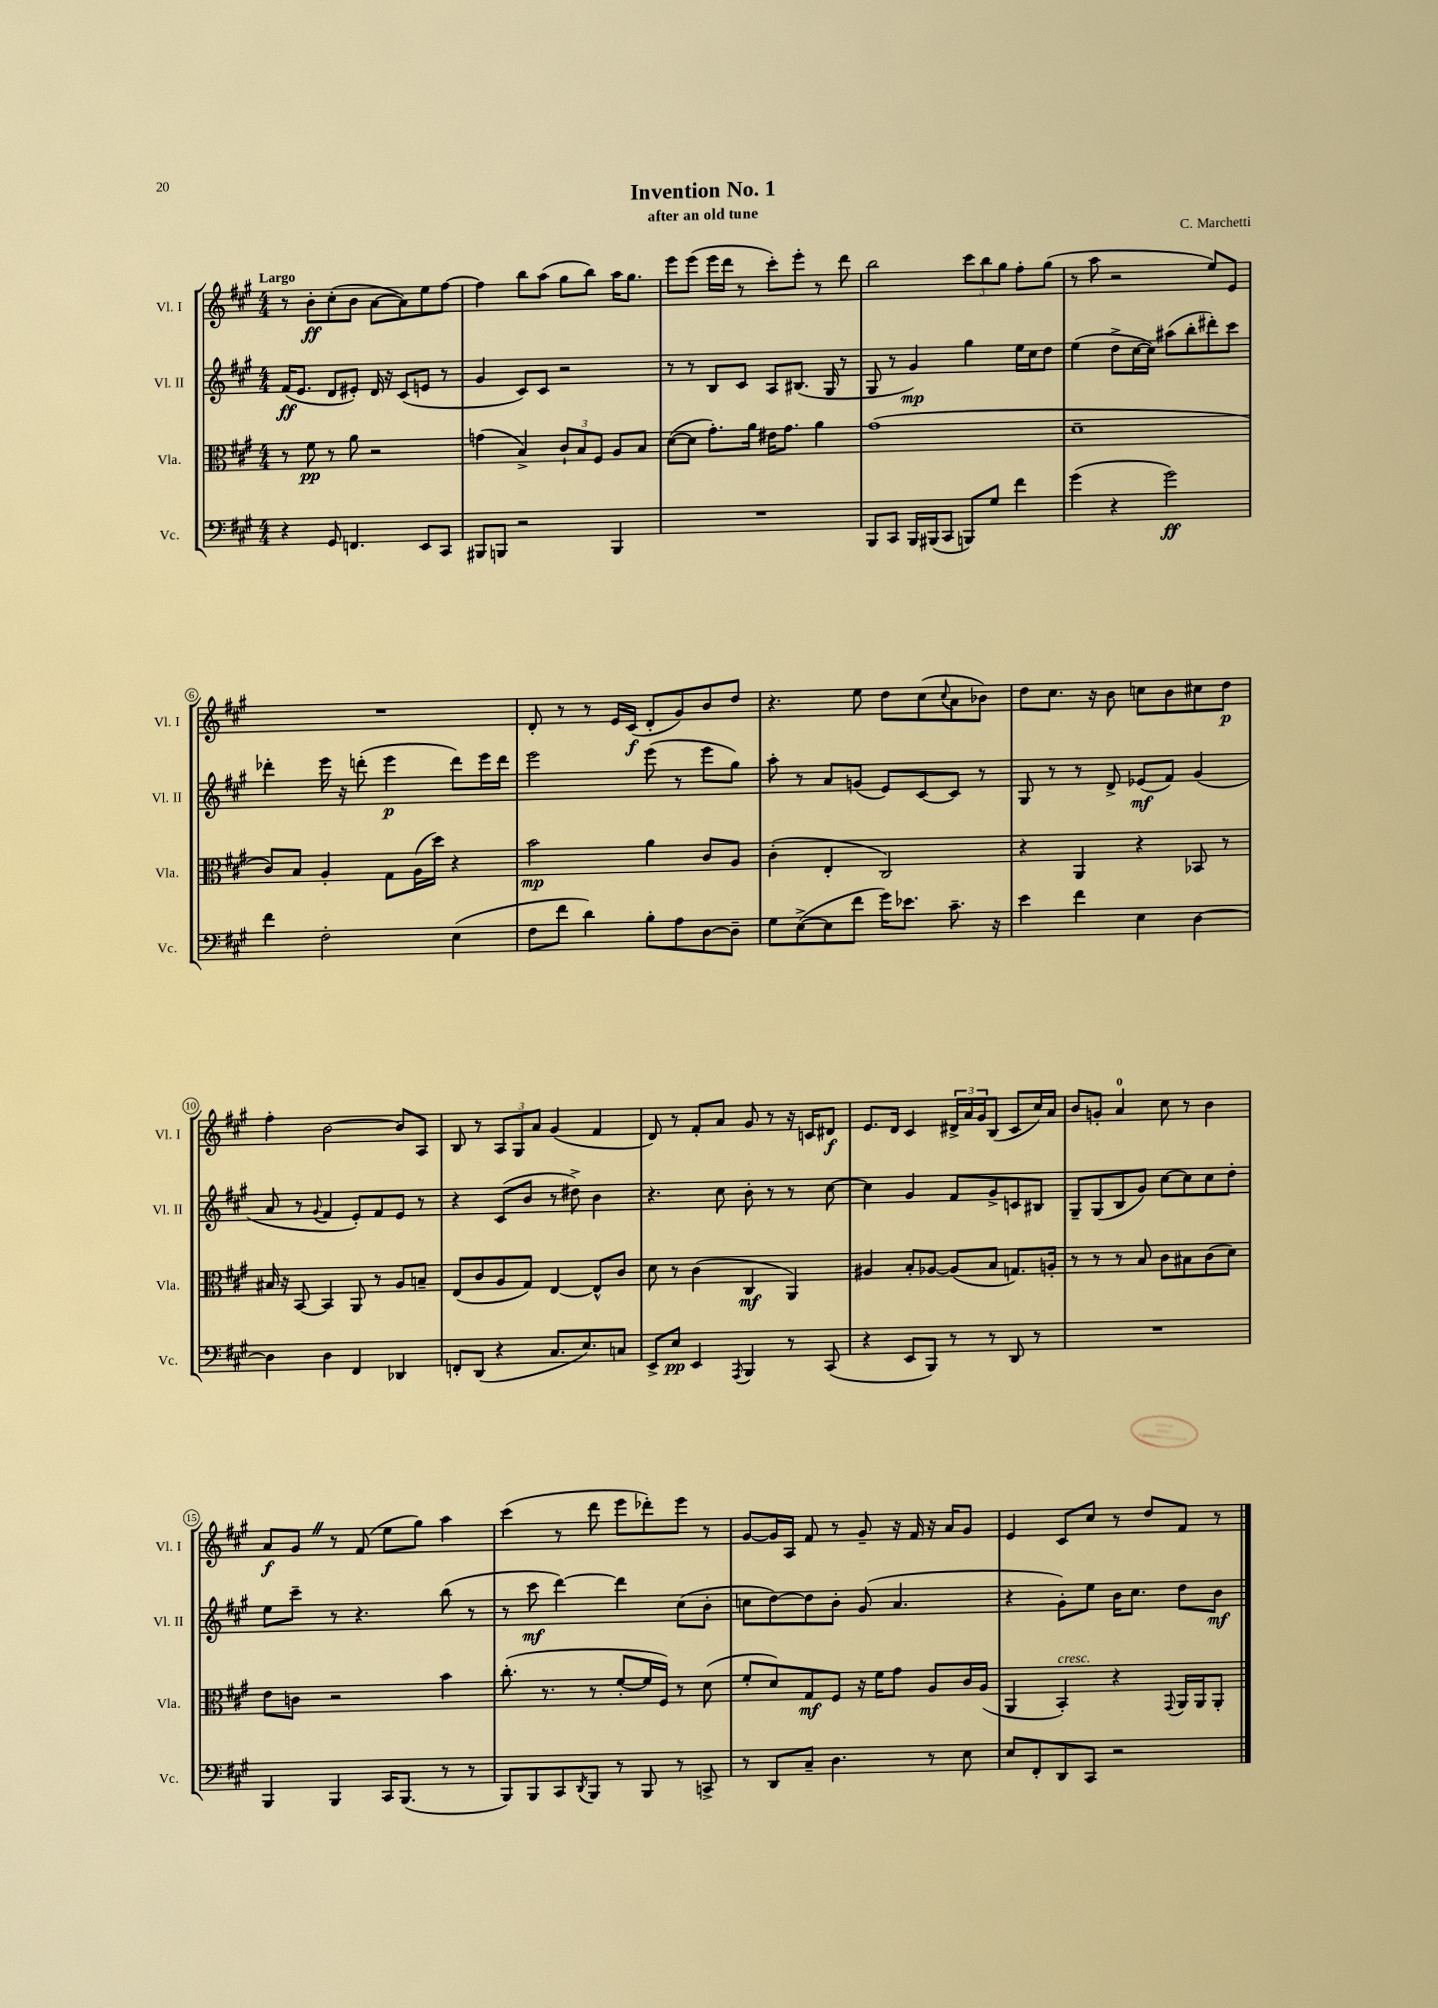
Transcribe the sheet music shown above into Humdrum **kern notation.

**kern	**dynam	**kern	**dynam	**kern	**dynam	**kern	**dynam
*part4	*part4	*part3	*part3	*part2	*part2	*part1	*part1
*staff4	*staff4	*staff3	*staff3	*staff2	*staff2	*staff1	*staff1
*I"Vc.	*	*I"Vla.	*	*I"Vl. II	*	*I"Vl. I	*
*I'Vc.	*	*I'Vla.	*	*I'Vl. II	*	*I'Vl. I	*
*clefF4	*	*clefC3	*	*clefG2	*	*clefG2	*
*k[f#c#g#]	*	*k[f#c#g#]	*	*k[f#c#g#]	*	*k[f#c#g#]	*
*M4/4	*	*M4/4	*	*M4/4	*	*M4/4	*
=1	=1	=1	=1	=1	=1	=1	=1
!	!	!	!	!	!	!LO:TX:a:B:t=Largo	!
4r	.	8r	.	(16f#/KL	ff	8r	.
.	.	.	.	8.e/J	.	.	.
.	.	8f#\	pp	.	.	8b'\L	ff
8GG#/	.	8r	.	8d/L	.	(8cc#'\	.
4.FFn/	.	8a\	.	8e#X'/J)	.	8b\J	.
.	.	2r	.	16d/	.	[8a\L	.
.	.	.	.	16r	.	.	.
.	.	.	.	(8c#/L	.	8a\])	.
8EE/L	.	.	.	8en/J	.	8ee\	.
8CC#/J	.	.	.	8r	.	[8ff#\J	.
=2	=2	=2	=2	=2	=2	=2	=2
8BBB#X/L	.	(4gn\	.	4g#/	.	4ff#\]	.
8BBBn/J	.	.	.	.	.	.	.
2r	.	4B^/)	.	8c#/L)	.	8bb\L	.
.	.	.	.	8c#/J	.	(8aa\J	.
.	.	12c#`/L	.	2r	.	8gg#\L	.
.	.	12B/	.	.	.	.	.
.	.	.	.	.	.	8bb\J)	.
.	.	12F#/J	.	.	.	.	.
4BBB/	.	8A/L	.	.	.	16aa\KL	.
.	.	.	.	.	.	8.gg#\J	.
.	.	8B/J	.	.	.	.	.
=3	=3	=3	=3	=3	=3	=3	=3
1r	.	([8d\L	.	8r	.	8eee\L	.
.	.	8d\J]	.	8r	.	(8eee\J	.
.	.	8.g#'\L)	.	8B/L	.	16eee\LL	.
.	.	.	.	.	.	16ddd\JJ	.
.	.	.	.	8c#/J	.	8r	.
.	.	16a\Jk	.	.	.	.	.
.	.	16e#X\KL	.	8A/L	.	8ccc#'\L)	.
.	.	8.g#\J	.	.	.	.	.
.	.	.	.	(8.B#X/J	.	8eee'\J	.
.	.	4a\	.	.	.	8r	.
.	.	.	.	16G#/	.	.	.
.	.	.	.	8r	.	8ddd\	.
=4	=4	=4	=4	=4	=4	=4	=4
8BBB/L	.	(1g#	.	8G#/	.	2bb\	.
8CC#/J	.	.	.	8r	.	.	.
16BBB/LL	.	.	.	4g#/)	mp	.	.
(16BBB#X/J	.	.	.	.	.	.	.
8CC#/J	.	.	.	.	.	.	.
8BBBn/L)	.	.	.	4gg#\	.	12ccc#\L	.
.	.	.	.	.	.	12bb\	.
8G#/J	.	.	.	.	.	.	.
.	.	.	.	.	.	12gg#\J	.
4f#\	.	.	.	16ee\LL	.	8ff#'\L	.
.	.	.	.	16cc#\J	.	.	.
.	.	.	.	8dd\J	.	(8gg#\J	.
=5	=5	=5	=5	=5	=5	=5	=5
(4g#\	.	1d~	.	(4ee\	.	8r	.
.	.	.	.	.	.	8aa\	.
4r	.	.	.	8dd^\L	.	2r	.
.	.	.	.	[16cc#\L	.	.	.
.	.	.	.	16cc#\JJ])	.	.	.
2g#\)	ff	.	.	(8aa#X\L	.	.	.
.	.	.	.	8bb'\	.	.	.
.	.	.	.	8ddd#X'\)	.	8ee/L)	.
.	.	.	.	8ccc#\J	.	8e/J	.
!!LO:LB:g=z
=6	=6	=6	=6	=6	=6	=6	=6
4f#\	.	8c#/L)	.	4ddd-X'\	.	1r	.
.	.	8B/J	.	.	.	.	.
2F#'\	.	4A'/	.	16eee\	.	.	.
.	.	.	.	16r	.	.	.
.	.	.	.	(8dddn'\	.	.	.
.	.	8G#\L	.	4eee\	p	.	.
.	.	(16A\L	.	.	.	.	.
.	.	16dd\JJ)	.	.	.	.	.
(4E\	.	4r	.	8ddd\L)	.	.	.
.	.	.	.	16eee\L	.	.	.
.	.	.	.	16ddd\JJ	.	.	.
=7	=7	=7	=7	=7	=7	=7	=7
8F#\L	.	2b\	mp	2eee\	.	8d'/	.
8f#\J	.	.	.	.	.	8r	.
4d\)	.	.	.	.	.	8r	.
.	.	.	.	.	.	16e/LL	.
.	.	.	.	.	.	(16c#/JJ	f
8B'\L	.	4a\	.	(8eee\	.	8d'/L	.
8A\	.	.	.	8r	.	8g#/)	.
[8D\	.	8c#/L	.	8eee\L	.	8b/	.
8D~\J]	.	8A/J	.	8gg#\J)	.	8dd/J	.
=8	=8	=8	=8	=8	=8	=8	=8
8G#\L	.	(4c#'\	.	8aa'\	.	4.r	.
([8E^\	.	.	.	8r	.	.	.
8E\]	.	4E'/	.	8a/L	.	.	.
8f#\J	.	.	.	(8gn/J	.	8ee\	.
16g#\KL)	.	2C#/)	.	8e/L)	.	8dd\L	.
8.e-X\J	.	.	.	.	.	.	.
.	.	.	.	[8c#/	.	(8cc#\	.
.	.	.	.	.	.	8qqcc#/	.
8.c#~\	.	.	.	8c#/J]	.	8a\	.
.	.	.	.	8r	.	8b-X\J)	.
16r	.	.	.	.	.	.	.
=9	=9	=9	=9	=9	=9	=9	=9
4e\	.	4r	.	8G#/	.	8dd\L	.
.	.	.	.	8r	.	8.cc#\J	.
4f#\	.	4AA/	.	8r	.	.	.
.	.	.	.	.	.	16r	.
.	.	.	.	8d^/	.	8b\	.
4E\	.	4r	.	(8e-X/L	mf	8ccn\L	.
.	.	.	.	8f#/J)	.	8b\	.
[4D\	.	8BB-X/	.	(4g#/	.	8cc#X\	.
.	.	8r	.	.	.	8dd\J	p
!!LO:LB:g=z
=10	=10	=10	=10	=10	=10	=10	=10
4D\]	.	16B#X/	.	8a/	.	4ff#'\	.
.	.	16r	.	.	.	.	.
.	.	[8BB/	.	8r	.	.	.
.	.	.	.	8qqg#/	.	.	.
4D\	.	4BB/]	.	4f#/	.	[2b\	.
4FF#/	.	8AA/	.	8e'/L)	.	.	.
.	.	8r	.	8f#/	.	.	.
4DD-X/	.	8A/L	.	8e/J	.	8b/L]	.
.	.	8Bn~/J	.	8r	.	8A/J	.
=11	=11	=11	=11	=11	=11	=11	=11
8FFn'/L	.	(8E/L	.	4r	.	8B/	.
(8DD/J	.	8c#/	.	.	.	8r	.
4r	.	8A/	.	(8c#/L	.	12A/L	.
.	.	.	.	.	.	12G#/	.
.	.	8G#/J)	.	8b/J	.	.	.
.	.	.	.	.	.	12a/J	.
8.C#/L	.	[4E/	.	8r	.	(4g#/	.
.	.	.	.	8dd#X^\)	.	.	.
8.E/)	.	.	.	.	.	.	.
.	.	8E^^/L]	.	4b\	.	4f#/	.
8Cn/J	.	8c#/J	.	.	.	.	.
=12	=12	=12	=12	=12	=12	=12	=12
8EE^/L	.	8d\	.	4.r	.	8d/)	.
8E/J	pp	8r	.	.	.	8r	.
4EE/	.	(4c#\	.	.	.	8f#'/L	.
.	.	.	.	8cc#\	.	8a/J	.
8qAAA/	.	.	.	.	.	.	.
4BBB/	.	4C#/	mf	8b'\	.	8g#/	.
.	.	.	.	8r	.	8r	.
8r	.	4AA/)	.	8r	.	16r	.
.	.	.	.	.	.	16cn/KL	.
(8CC#/	.	.	.	[8cc#\	.	8d#X/J	f
=13	=13	=13	=13	=13	=13	=13	=13
4r	.	4A#X/	.	4cc#\]	.	8.e/L	.
.	.	.	.	.	.	16d/Jk	.
8EE/L	.	8B'/L	.	4g#/	.	4c#/	.
8BBB/J)	.	[8A-X/J	.	.	.	.	.
8r	.	(8A-/L]	.	8f#/L	.	24d#X^/LL	.
.	.	.	.	.	.	24a/	.
.	.	.	.	.	.	24g#/J	.
8r	.	8B/J	.	8g#^/	.	(8B/J	.
8DD/	.	8.Gn/L)	.	8cn/	.	8c#/L	.
8r	.	.	.	8B#X/J	.	16cc#/L)	.
.	.	16An'/Jk	.	.	.	16a/JJ	.
=14	=14	=14	=14	=14	=14	=14	=14
1r	.	8r	.	8G#~/L	.	8b/L	.
.	.	8r	.	(8G#/	.	8gn'/J	.
.	.	8r	.	8B/	.	4a/	.
.	.	8B/	.	8g#/J)	.	.	.
.	.	8c#\L	.	[8cc#\L	.	8cc#\	.
.	.	8B#X\	.	8cc#\]	.	8r	.
.	.	(8c#\	.	8cc#\	.	4b\	.
.	.	8d\J)	.	8dd'\J	.	.	.
!!LO:LB:g=z
=15	=15	=15	=15	=15	=15	=15	=15
4BBB/	.	8e\L	.	8ee\L	.	8a/L	f
.	.	8cn\J	.	8ccc#~\J	.	8g#Z/J	.
4BBB/	.	2r	.	8r	.	8r	.
.	.	.	.	4.r	.	(8f#/	.
16CC#/KL	.	.	.	.	.	8ee\L	.
(8.BBB/J	.	.	.	.	.	.	.
.	.	.	.	.	.	8gg#\J)	.
8r	.	4b\	.	(8bb\	.	4aa\	.
8r	.	.	.	8r	.	.	.
=16	=16	=16	=16	=16	=16	=16	=16
8BBB/L)	.	(8.cc#'\	.	8r	.	(4ccc#\	.
8BBB/	.	.	.	8ccc#\	mf	.	.
.	.	8.r	.	.	.	.	.
8CC#/	.	.	.	[4ddd\)	.	8r	.
8qDD/	.	.	.	.	.	.	.
8BBB/J	.	8r	.	.	.	8ddd\	.
8r	.	[8f#'/L	.	4ddd\]	.	8eee\L	.
8BBB/	.	16f#/L]	.	.	.	8ddd-X'\)	.
.	.	16F#/JJ)	.	.	.	.	.
8r	.	8r	.	(8cc#\L	.	8eee\J	.
8CCn^/	.	(8d\	.	8b'\J	.	8r	.
=17	=17	=17	=17	=17	=17	=17	=17
8r	.	8f#'/L	.	8ccn\L	.	[8g#/L	.
8DD/L	.	8d/)	.	[8dd\)	.	16g#/L]	.
.	.	.	.	.	.	16A/JJ	.
8C#~/J	.	8G#/	mf	8dd\]	.	8f#/	.
4.D\	.	8F#/J	.	8b'\J	.	8r	.
.	.	16r	.	(8g#/	.	8g#~/	.
.	.	16f#\KL	.	.	.	.	.
.	.	8g#\J	.	4.a/	.	16r	.
.	.	.	.	.	.	16f#/	.
8r	.	8A/L	.	.	.	16r	.
.	.	.	.	.	.	16a/KL	.
8E\	.	16c#/L	.	.	.	8g#/J	.
.	.	(16A/JJ	.	.	.	.	.
=18	=18	=18	=18	=18	=18	=18	=18
8E/L	.	4AA/	.	4r	.	4e/	.
8FF#'/	.	.	.	.	.	.	.
!	!	!LO:TX:a:i:t=cresc.	!	!	!	!	!
8DD/	.	4BB'/)	.	8g#'\L)	.	8c#/L	.
8CC#/J	.	.	.	8ee\J	.	8cc#/J	.
2r	.	4r	.	16b\KL	.	8r	.
.	.	.	.	8.cc#\J	.	.	.
.	.	.	.	.	.	8dd/L	.
.	.	8qqGG#/	.	.	.	.	.
.	.	16AA/LL	.	8dd\L	.	8f#/J	.
.	.	16AA/J	.	.	.	.	.
.	.	8AA'/J	.	8b\J	mf	8r	.
==	==	==	==	==	==	==	==
*-	*-	*-	*-	*-	*-	*-	*-
